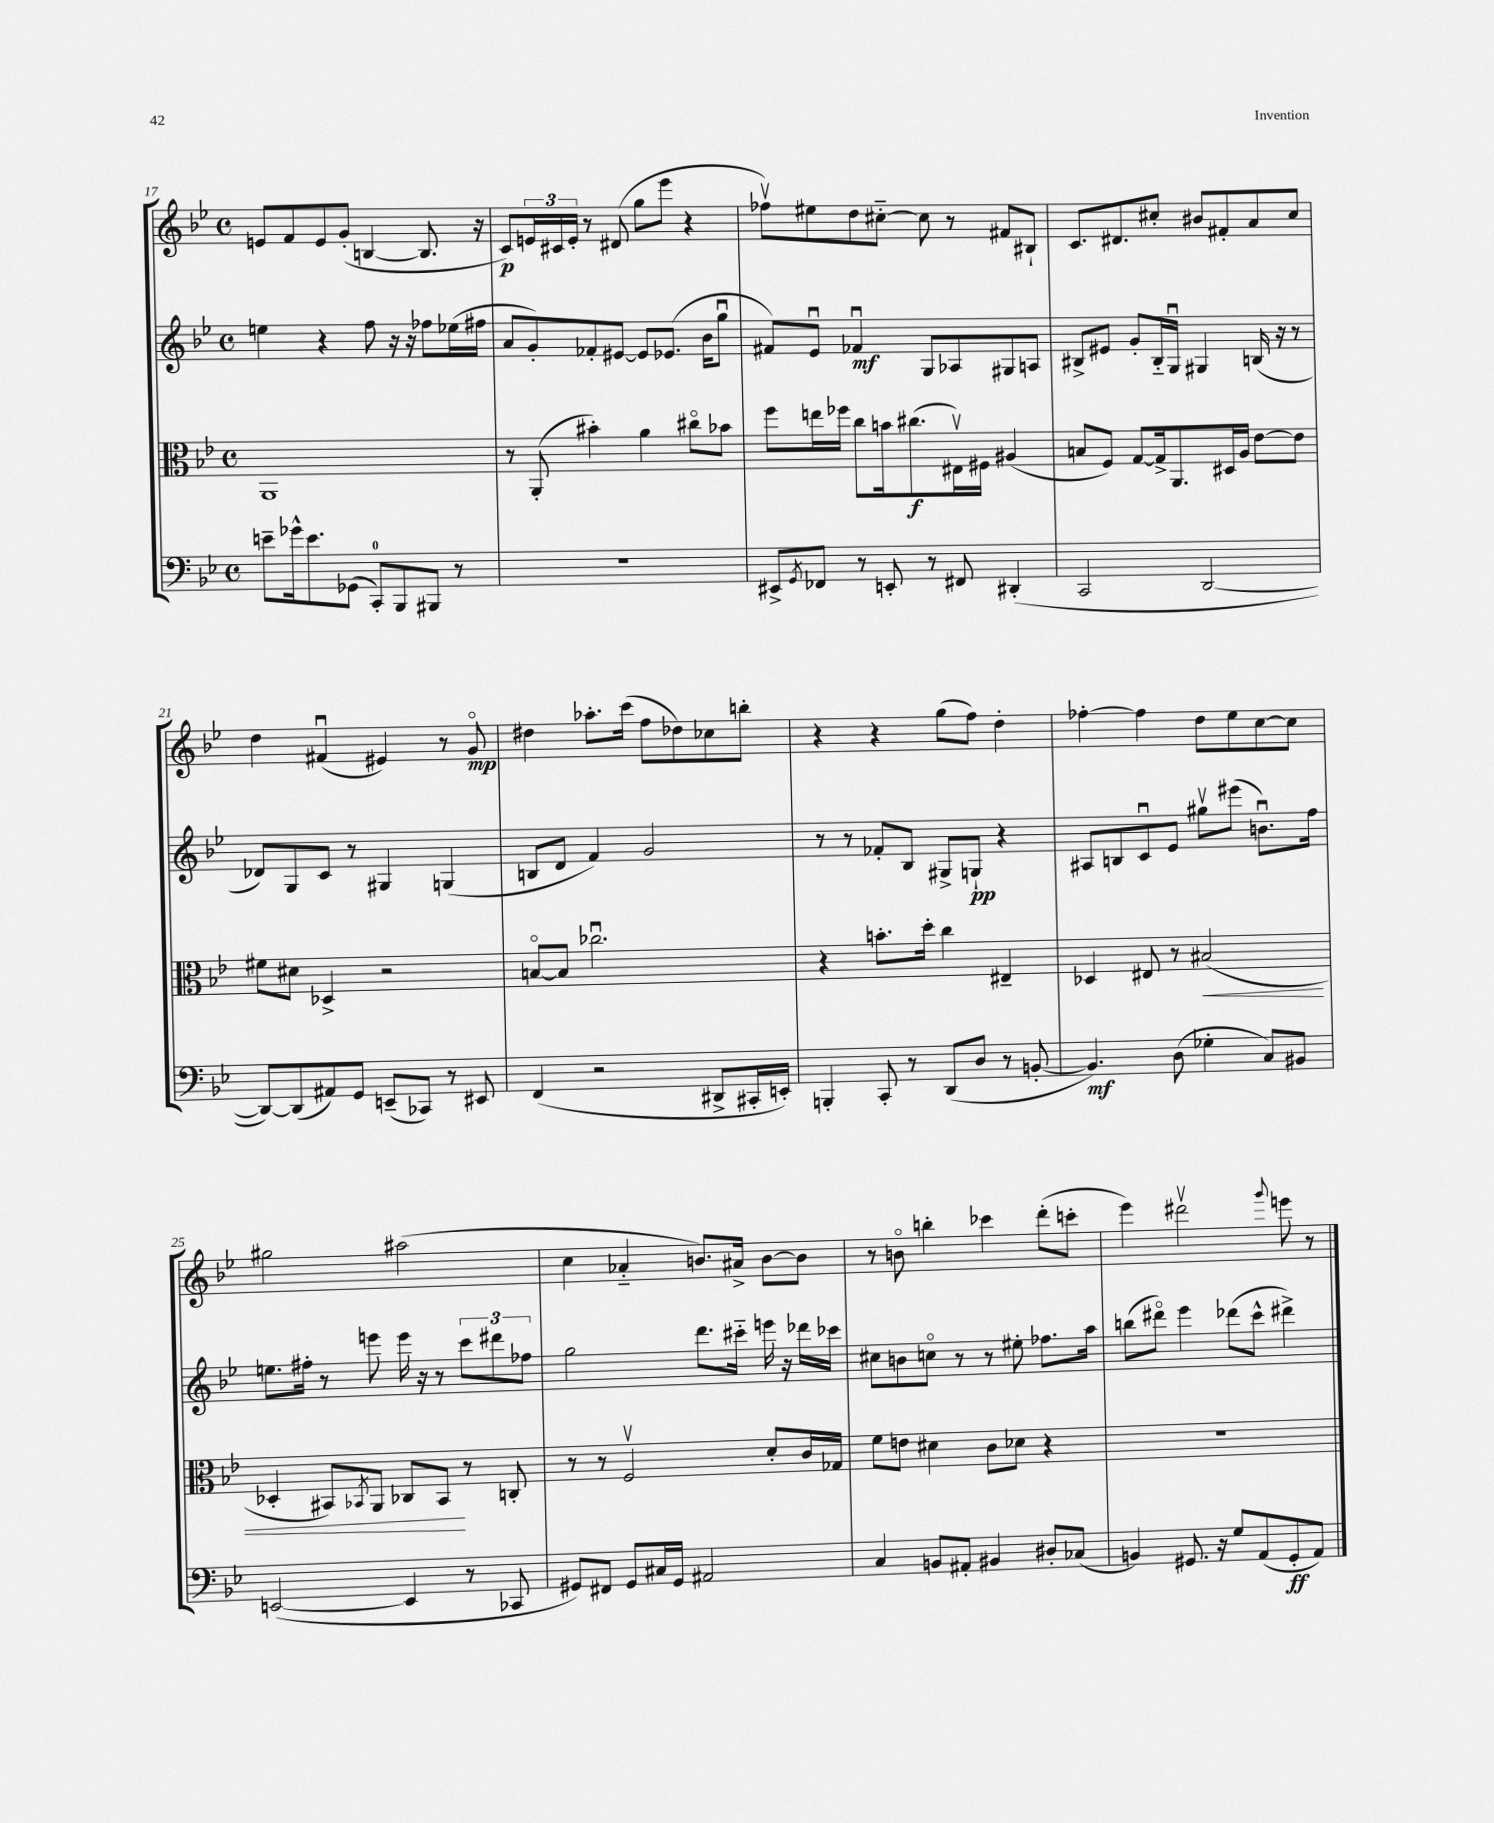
<<
\new StaffGroup <<
\new Staff = "s0" {
    \clef treble \key bes \major \defaultTimeSignature \time 4/4
    e'8 f'8 e'8 g'8-.( b4~ b8. r16 |
    c'8\p) \tuplet 3/2 { e'16 cis'16 e'16-. } r8 dis'8( g''8 ees'''8 r4 |
    fes''8\upbow) eis''8 d''8 cis''8~-_ cis''8 r8 fis'8 bis8-! |
    c'8. dis'8. cis''8-. bis'8 fis'8-. a'8 cis''8 |
    d''4 fis'4\downbow( eis'4) r8 g'8\flageolet\mp |
    dis''4 aes''8.-. c'''16( f''8 des''8) ces''8 b''8-. |
    r4 r4 g''8( f''8) d''4-. |
    fes''4~-. fes''4 d''8 ees''8 c''8~ c''8 |
    gis''2 ais''2( |
    c''4 aes'4-_ b'8.) ais'16-> b'8~ b'8 |
    r8 b'8\flageolet b''4-. ces'''4 d'''8-.( c'''8-. |
    ees'''4) dis'''2\upbow \appoggiatura { g'''8 } e'''8 r8 \bar "|." |
}
\new Staff = "s1" {
    \clef treble \key bes \major \defaultTimeSignature \time 4/4
    e''4 r4 f''8 r16 r16 fes''8 ees''16( fis''16 |
    a'8 g'8-.) fes'8-. eis'8~ eis'8 ees'8.( bes'16 g''8\downbow |
    fis'8) ees'8\downbow fes'4\downbow\mf g8 aes8 gis8 a8 |
    bis8-> eis'8 g'8-. bis16-_ g16\downbow gis4 b16( r16 r8 |
    des'8) g8 c'8 r8 gis4 g4( |
    b8 d'8 f'4) g'2 |
    r8 r8 fes'8-. bes8 gis8-> g8-!\pp r4 |
    ais8 b8 c'8\downbow ees'8 gis''8\upbow eis'''8( b'8.\downbow) f''16 |
    e''8. fis''16-. r8 e'''8 e'''16 r16 r8 \tuplet 3/2 { c'''8 dis'''8 fes''8 } |
    g''2 d'''8. cis'''16-_ e'''16 r16 des'''16 ces'''16 |
    cis''8 b'8 c''8\flageolet r8 r8 eis''8-. fes''8. a''16 |
    b''8( dis'''8\flageolet) ees'''4 des'''8( c'''8-^ dis'''4->) \bar "|." |
}
\new Staff = "s2" {
    \clef alto \key bes \major \defaultTimeSignature \time 4/4
    a,1 |
    r8 a,8-.( bis'4-.) a'4 cis''8\flageolet bes'8 |
    f''8 e''16 fes''16 c''8 b'16 cis''8.\f( eis16\upbow) fis16 ais4( |
    b8 f8) g8~ g16-> a,8. dis16 a16 ees'8~ ees'8 |
    fis'8 dis'8 des4-> r2 |
    b8~\flageolet b8 ces''2.\downbow |
    r4 b'8.-. d''16-. c''4 eis4-- |
    des4 eis8 r8 bis2\<( |
    des4-. bis,8) \acciaccatura { bes,8 } a,8 ces8 bes,8\! r8 c8-. |
    r8 r8 f2\upbow d'8-. c'16 ges16 |
    f'8 e'8 dis'4 c'8 des'8 r4 |
    R1 \bar "|." |
}
\new Staff = "s3" {
    \clef bass \key bes \major \defaultTimeSignature \time 4/4
    e'8-- ges'16-^ e'8. ges,8( c,8-0-.) bes,,8 bis,,8 r8 |
    R1 |
    eis,8-> \acciaccatura { g,8 } fes,8 r8 e,8-. r8 fis,8 dis,4-.( |
    c,2 d,2~ |
    d,8~) d,8( ais,8) g,8 e,8--( ces,8) r8 eis,8 |
    f,4( r2 dis,8-> cis,16-. e,16-.) |
    b,,4-. c,8-. r8 d,8( d8 r8 b,8~-. |
    b,4.\mf) d8( ges4-. c8) bis,8 |
    e,2~( e,4 r8 ces,8 |
    gis,8) fis,8 gis,8 cis16 gis,16 ais,2 |
    c4 b,8 ais,8-. bis,4 dis8-. ces8( |
    b,4) gis,8. r16 g8 a,8( gis,8-.\ff a,8) \bar "|." |
}
>>
>>
\layout { \context { \Score currentBarNumber = #17 } }
